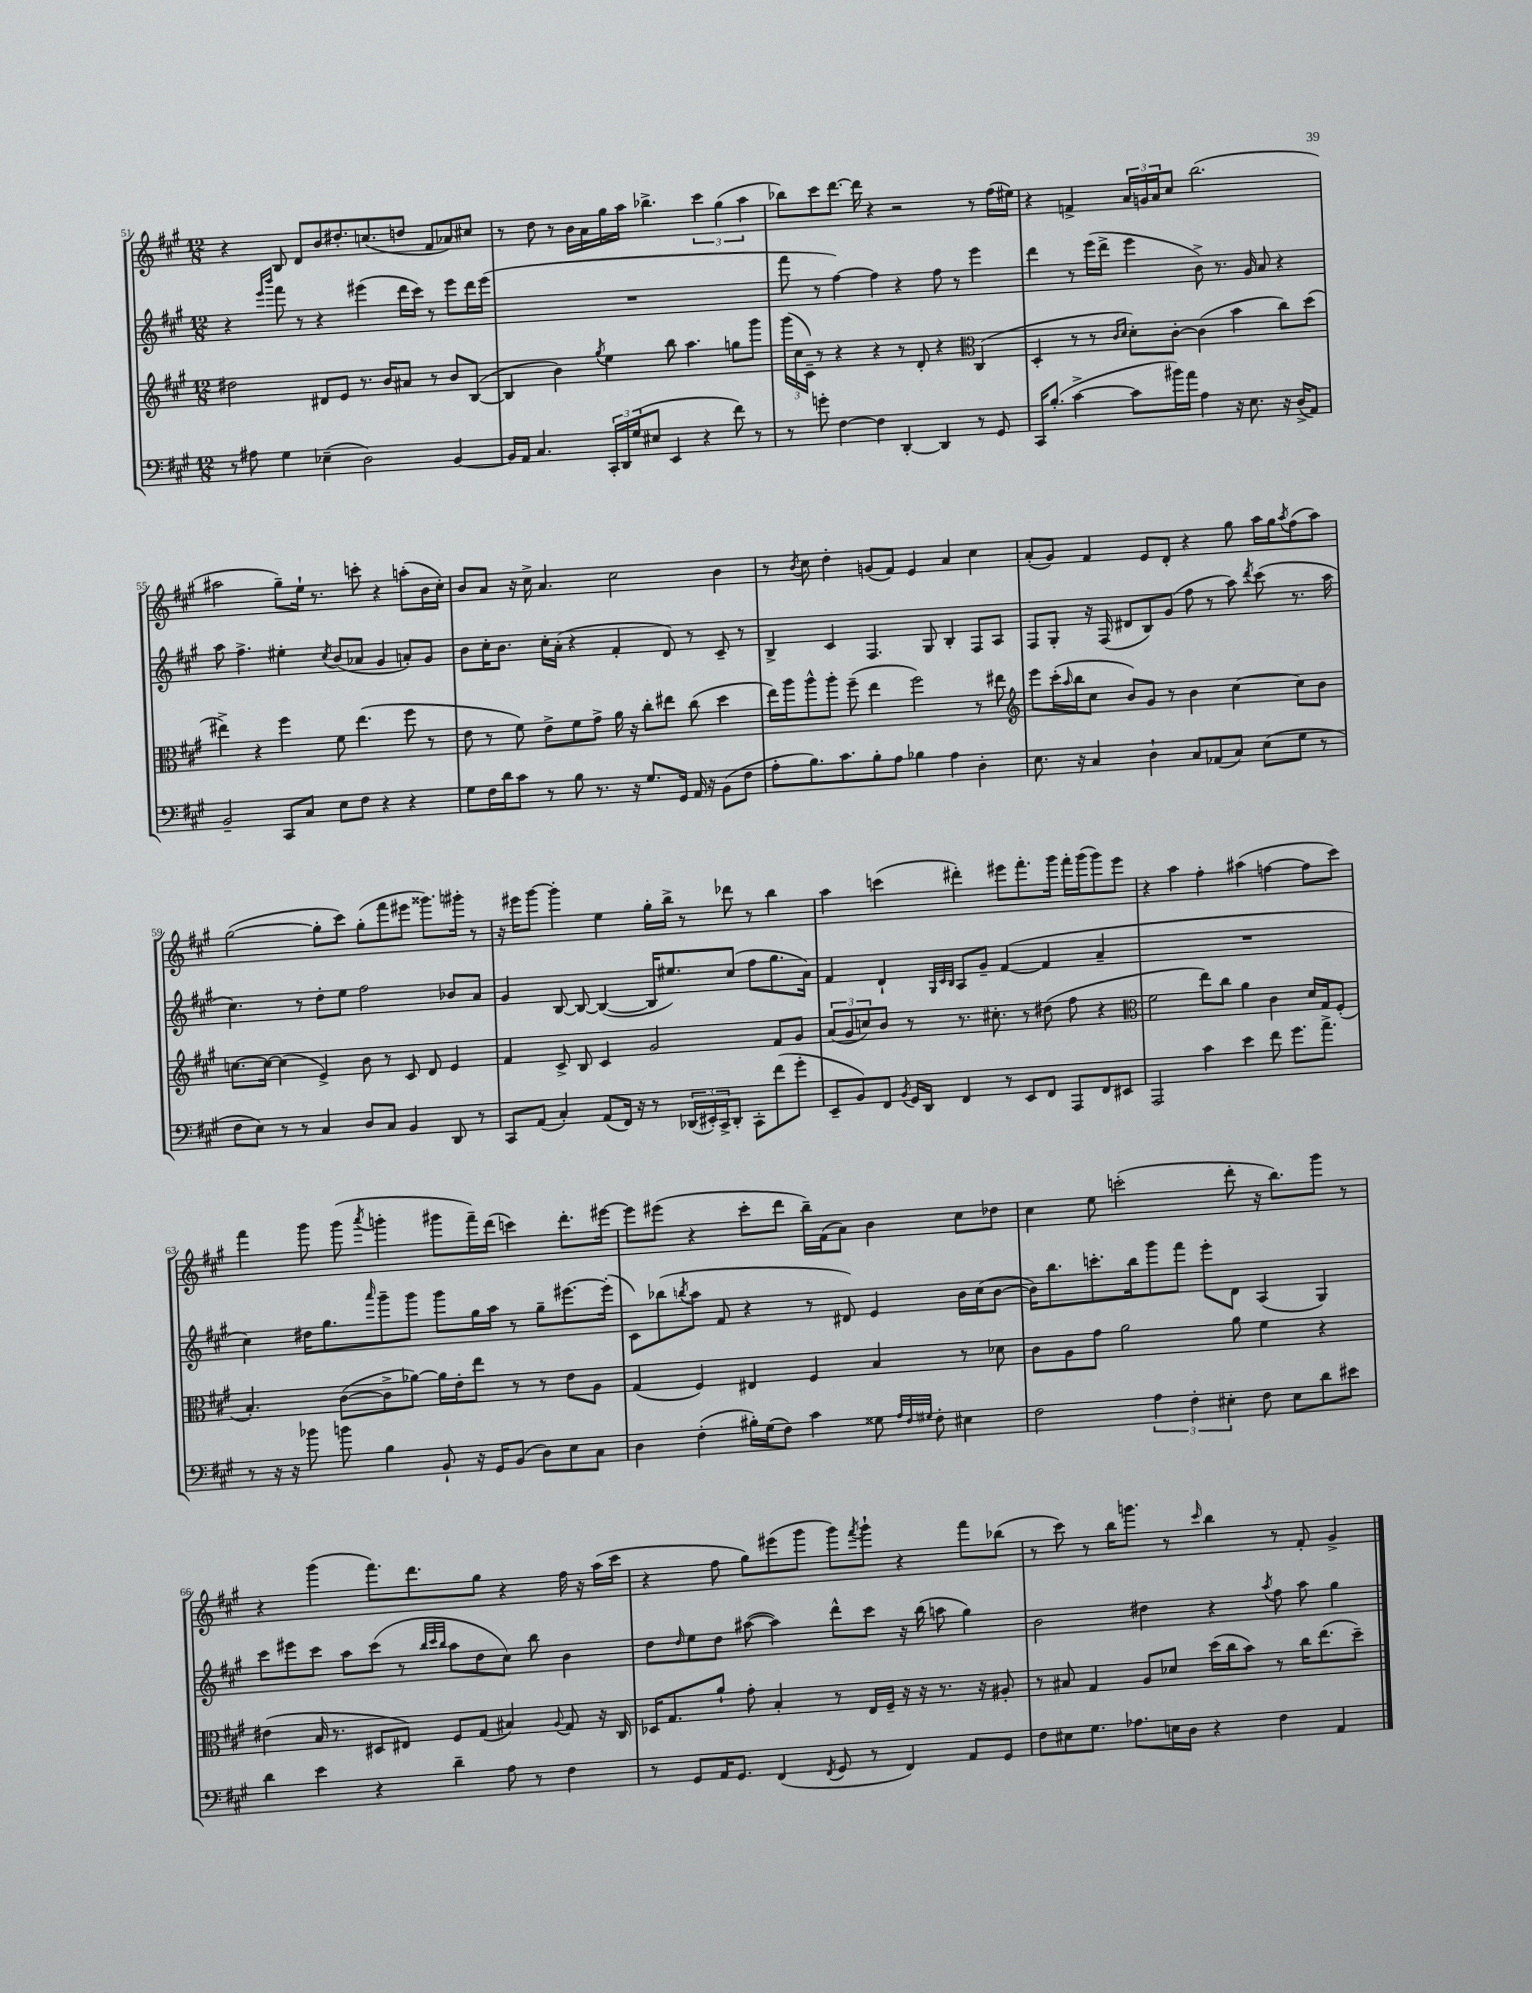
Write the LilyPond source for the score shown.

<<
\new StaffGroup <<
\new Staff = "s0" {
    \clef treble \key a \major \numericTimeSignature \time 12/8
    r4 b8 d'8 b'8 dis''8.-. c''8.( d''8 fis'8 aes'8) cis''8 |
    r8 d''8 r8 b'16 a'16 gis''16 a''16 bes''4.-> \tuplet 3/2 { cis'''4 gis''4( a''4 } |
    bes''8) cis'''8 d'''8.~ d'''16 r4 r2 r8 fis''16( eis''16) |
    r4 f'4-> \tuplet 3/2 { a'16 g'16 a'16 } cis''8 b''2.( |
    ais''2 gis''8--) e''16-! r8. c'''8-. r4 a''8-.( b'16 cis''16-.) |
    b'8 a'8 r16 cis''16-> a'4. cis''2 b'4 |
    r8 \acciaccatura { b'8 } cis''8 d''4-. g'8( fis'8) e'4 a'4 cis''4 |
    a'8-.( gis'8) fis'4 e'8 d'8-. r4 gis''8 a''16 gis''16 \acciaccatura { a''8 } fis''8( a''8) |
    gis''2~( gis''8-. cis'''8) gis''8-.( fis'''8 eis'''8 gisis'''8.) gis'''16-. r8 |
    r16 eis'''16 gis'''8~ gis'''4-. e''4 gis''16-. b''16-> r8 des'''8 r8 b''4 |
    a''4 c'''4( dis'''4-.) eis'''8 fis'''8.-. gis'''16 fis'''16-. gis'''16( gis'''8) eis'''8 |
    r4 a''4 fis''4-. ais''4( f''4~ f''8 cis'''8) |
    fis'''4 gis'''8 gis'''8( \acciaccatura { a'''8 } g'''4-. gis'''8 fis'''16--) d'''16( c'''4) d'''8.-. eis'''16~ |
    eis'''8 eis'''8( r4 cis'''8-. d'''8 b''16--) fis'16( a'8) b'4 cis''8 des''8 |
    cis''4 e''8 c'''2-.( d'''8-. r16 b''8.) gis'''8 r8 |
    r4 gis'''4( fis'''8.) d'''8. gis''8 r4 fis''16 r16 a''16( cis'''16 |
    r4 fis''8 gis''8) eis'''8( gis'''8 gis'''8) \acciaccatura { fis'''8 } gis'''8-! r4 fis'''8 bes''8( |
    r8 cis'''8) r8 b''16 g'''8. r8 \grace { cis'''16 } b''4 r8 fis'8-. gis'4-> \bar "|." |
}
\new Staff = "s1" {
    \clef treble \key a \major \numericTimeSignature \time 12/8
    r4 \grace { e'''16 b'''16 } fis'''8 r8 r4 eis'''4( d'''16 cis'''16) r8 eis'''8 d'''16 eis'''16( |
    R1. |
    fis'''8 r8 fis''4~) fis''4 r4 fis''8 r8 e'''4 |
    d'''4 r8 e'''16( d'''16-> e'''4 b'8->) r8. gis'16 a'8 r4 |
    a''8 fis''4.-> eis''4-. \acciaccatura { cis''8 } b'8( aes'8 gis'4 a'8-.) gis'8 |
    b'8 cis''16-. b'8. cis''16-. a'16-.( r4 fis'4-. d'8) r8 cis'8-- r8 |
    b4-> cis'4 fis4. gis8 b4-. fis8 a8 |
    fis8 gis8-. r16 fis16( dis'8 b8) gis'8( fis''8 r8 a''8) \acciaccatura { d'''8 } cis'''8( r8. a''16 |
    cis''4.) r8 d''8-. e''8 fis''2 bes'8 a'8 |
    gis'4 b8~ b8~ b4~( b16 eis''8.) cis''8( fis''8 gis''8. a'16) |
    fis'4 d'4-! \grace { gis32 cis'32 b32 } a8 gis'8-- fis'4~( fis'4 a'4-- |
    R1. |
    cis''4) dis''16 gis''8. \grace { a'''16 } gis'''8-- gis'''8 gis'''8 gis''16 a''16 r8 gis''8-- eis'''8.~ eis'''16-.( |
    cis'8) bes''8( \acciaccatura { b''8 } a''8 fis'8 r4 r8 dis'8) e'4 b'16 cis''16( b'8~ |
    b'16) b''8. c'''8.-. b''16 gis'''8 fis'''8 e'''8-. d'8 a4( gis4) |
    cis'''8 eis'''8 cis'''8 a''8 cis'''8( r8 \grace { b''32 cis'''32 b''32 } a''8 d''8 cis''8) b''8 b'4 |
    d''8 \grace { d''16 } e''8 d''8 ais''8~( ais''4) d'''8-^ cis'''8 r16 b''16( a''8 gis''4) |
    b'2 dis''4 r4 \acciaccatura { a''8 } fis''8 a''8 gis''4 \bar "|." |
}
\new Staff = "s2" {
    \clef treble \key a \major \numericTimeSignature \time 12/8
    dis''2 dis'8 e'8 r8. b'16 ais'8 r8 b'8 b8~( |
    b4 b'4) \acciaccatura { gis''8 } e''4 b''8 a''4. g''8 gis'''8 |
    \tuplet 3/2 { gis'''16( cis''16 cis'16--) } r8 r4 r4 r8 d'8-. r4 \clef alto cis4( |
    d4-. r8 r8 \grace { cis'16 d'16 } d'8-.) cis'8~-. cis'4( b'4 cis''8) d''8( |
    eis''4->) r4 fis''4 fis'8 eis''4.( fis''8 r8 |
    e'8 r8 fis'8) e'8-> fis'8 gis'8-> a'16 r16 cis''8-. eis''8 cis''8( d''4 |
    e''16) a''16 a''8-^ a''8-. fis''8--( e''4 fis''2) r8 eis''8 |
    \clef treble e'''8 cis'''16-.( \grace { a''16 } b''16 cis''8 b'8) gis'8 r8 b'4 cis''4~ cis''8 b'8 |
    c''8.~ c''16~ c''4( e'4->) b'8 r8 cis'8 d'8 e'4 |
    fis'4 cis'8-> b8 cis'4 gis'2 fis'8 gis'8 |
    \tuplet 3/2 { a'8( gis'8 c''8) } b'8 r8 r8. cis''8.-. r8 dis''8( fis''8 r4 |
    \clef alto fis'2 e''8) cis''8 a'4 cis'4 d'16 gis16 fis8-.( |
    b4.-.) cis'8~( cis'8-> aes'8~) aes'16 e'16-. e''8 r8 r8 e'8 a8 |
    gis4( fis4) eis4 fis4 b4 r8 des'8 |
    cis'8 a8 gis'8 a'2 a'8 fis'4 r4 |
    eis'4( b16 r8. dis8 eis8) fis8 gis8( bis4) \appoggiatura { a8 } gis8 r16 cis16 |
    des16 gis8. a'8-! gis'8-. b4-. r8 e16 fis16-- r16 r16 r8. r16 ais8-. |
    r8 bis8 gis4 a8 des'8 d''16( cis''16 b'8) r8 cis''16 e''8.( d''8--) \bar "|." |
}
\new Staff = "s3" {
    \clef bass \key a \major \numericTimeSignature \time 12/8
    r8 ais8 gis4 ees4--( d2) b,4~ |
    b,16 a,16 cis4. \tuplet 3/2 { cis,16-. d,16 gis16( } eis8 e,4 r4 fis'8) r8 |
    r8 g'8-. fis4~ fis4 d,4~-. d,4 r8 gis,8 |
    cis,16 b8.-.( cis'4~-> cis'8 bis'16) a'16 a4 r16 e8. r16 d16->( a,8) |
    b,2-- cis,8 cis8 e8 fis8 r4 r4 |
    gis8 fis16 d'16 cis'8 r8 b8 r8. r16 gis8. gis,16 a,16 r16 b,8( fis8 |
    a8-. b8.) cis'8. b8-. a8 bes4 a4 d4-. |
    e8. r16 cis4 d4-! cis8 aes,8( cis8) e8( gis8 r8 |
    fis8 e8) r8 r8 cis4 d8 cis8 b,4 d,8 r8 |
    cis,8 a,8( cis4-.) a,8( fis,16) r16 r8 \tuplet 3/2 { des,16( eis,16-.) cis,16-> } des,8-. cis,8-. fis'8( gis'8-. |
    e,8-- b,8) fis,8 \acciaccatura { b,8 } gis,16 d,16 fis,4 r8 e,8 fis,8 a,,8 fis,8 eis,8 |
    a,,2 cis'4 e'4 fis'8 gis'8. a'8.-> |
    r8 r16 r16 bes'8 b'8 b4 b,8-! r16 gis,16 b,8( d8) e8 cis8 |
    d4 fis4-.( bis16-.) gis16( fis8) cis'4 gisis8 \grace { a32 fis32 gis32 } fis8-. eis4 |
    fis2 \tuplet 3/2 { a4 fis4-. eis4-. } fis8 eis8 d'8 eis'8 |
    d'4 e'4 r4 d'4-- a8 r8 fis4 |
    r8 gis,8 a,16 gis,8. fis,4( \acciaccatura { fis,8 } gis,8 r8 fis,4) a,8 gis,8 |
    fis8 eis8 gis8. aes8. e16 d16 r4 fis4 a,4 \bar "|." |
}
>>
>>
\layout { \context { \Score currentBarNumber = #51 } }
